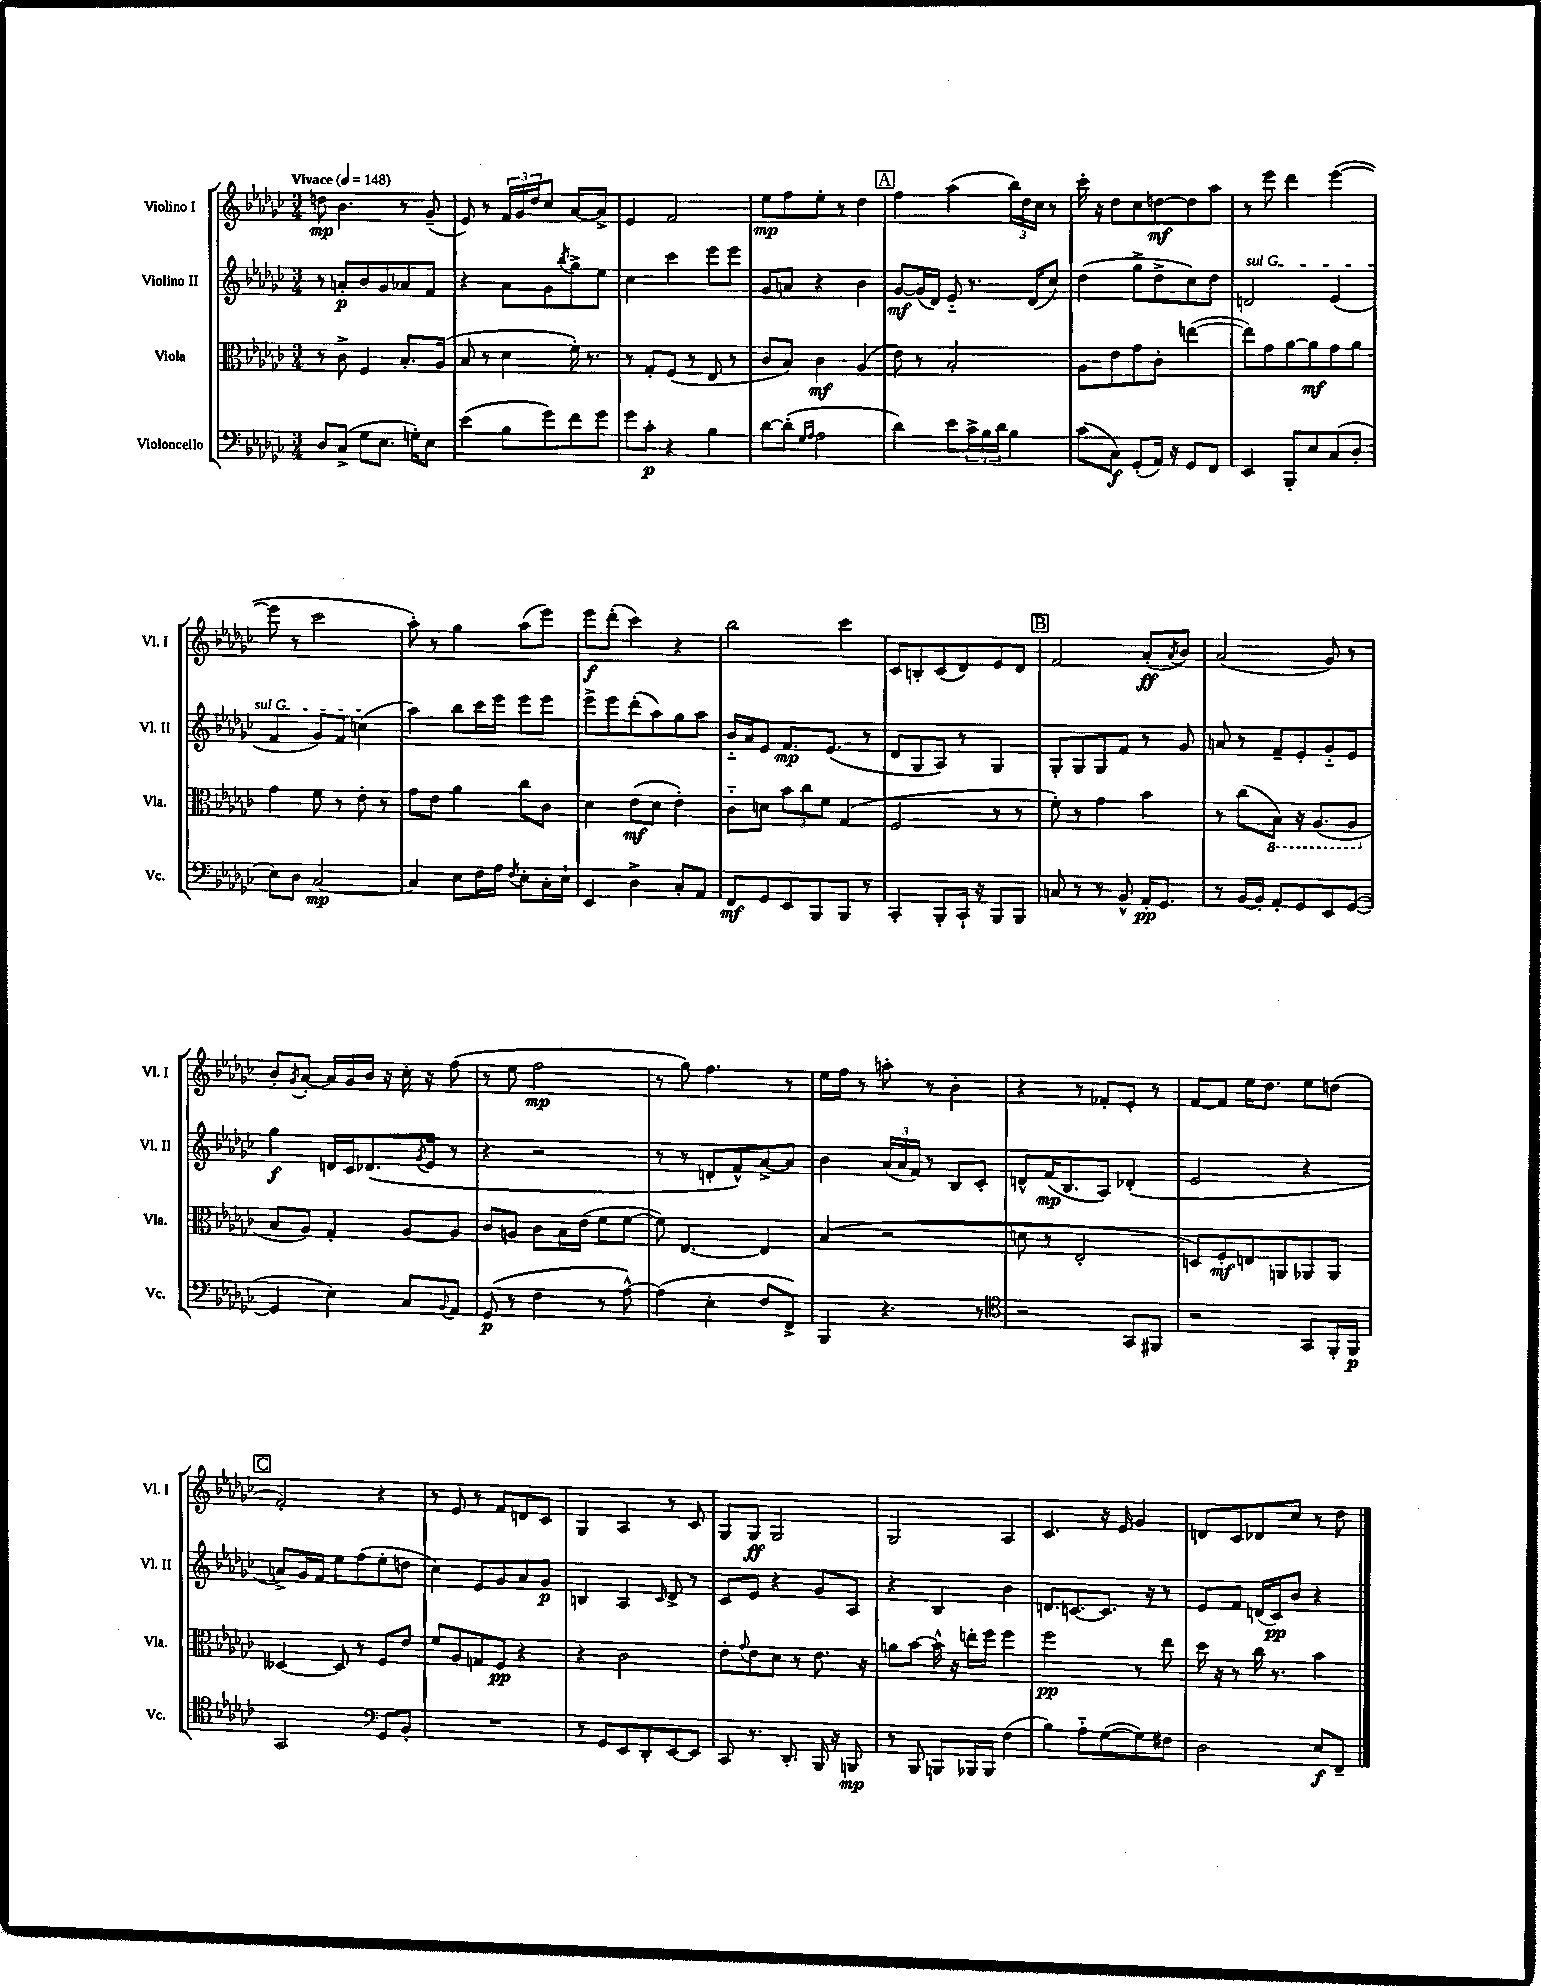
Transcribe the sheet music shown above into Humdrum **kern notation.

**kern	**dynam	**kern	**dynam	**kern	**dynam	**kern	**dynam
*part4	*part4	*part3	*part3	*part2	*part2	*part1	*part1
*staff4	*staff4	*staff3	*staff3	*staff2	*staff2	*staff1	*staff1
*I"Violoncello	*	*I"Viola	*	*I"Violino II	*	*I"Violino I	*
*I'Vc.	*	*I'Vla.	*	*I'Vl. II	*	*I'Vl. I	*
*clefF4	*	*clefC3	*	*clefG2	*	*clefG2	*
*k[b-e-a-d-g-c-]	*	*k[b-e-a-d-g-c-]	*	*k[b-e-a-d-g-c-]	*	*k[b-e-a-d-g-c-]	*
*M3/4	*	*M3/4	*	*M3/4	*	*M3/4	*
*MM148	*	*MM148	*	*MM148	*	*MM148	*
=1	=1	=1	=1	=1	=1	=1	=1
!	!	!	!	!	!	!LO:TX:a:B:t=Vivace	!
8D-/L	.	8r	.	8r	.	8ddn\	mp
(8C-^/J	.	8c-^\	.	8an'/L	p	4.b-\	.
8G-\L	.	4F/	.	8b-/	.	.	.
8.E-\J	.	.	.	8g-/	.	.	.
.	.	8.B-'/L	.	8a-X/	.	8r	.
16Gn'\KL)	.	.	.	.	.	.	.
8E-\J	.	.	.	8f/J	.	(8g-~/	.
.	.	(16A-/Jk	.	.	.	.	.
=2	=2	=2	=2	=2	=2	=2	=2
(4e-\	.	8B-/	.	4r	.	8e-/)	.
.	.	8r	.	.	.	8r	.
8B-\L	.	4d-\	.	8a-\L	.	24f/LL	.
.	.	.	.	.	.	24g-/	.
.	.	.	.	.	.	24dd-/J	.
8g-\)	.	.	.	8g-\	.	8cc-/J	.
.	.	.	.	8qbb-/	.	.	.
8f\	.	16f'\)	.	8gg-^\	.	[8a-/L	.
.	.	8.r	.	.	.	.	.
8g-\J	.	.	.	8ee-\J	.	8a-^/J]	.
=3	=3	=3	=3	=3	=3	=3	=3
8g-\L	.	8r	.	4cc-\	.	4e-/	.
8c-'\J	p	8G-'/L	.	.	.	.	.
4r	.	(8F/J	.	4ccc-\	.	2f/	.
.	.	8r	.	.	.	.	.
4B-\	.	8E-/	.	8eee-\L	.	.	.
.	.	8r	.	8eee-\J	.	.	.
=4	=4	=4	=4	=4	=4	=4	=4
[8d-\L	.	8c-/L	.	8g-/L	.	8ee-\L	mp
(8d-'\J]	.	8B-/J)	.	8an/J	.	8ff\	.
16qqG-/LL	.	.	.	.	.	.	.
16qqA-/JJ	.	.	.	.	.	.	.
2A-\	.	4c-\	mf	4r	.	8ee-'\J	.
.	.	.	.	.	.	8r	.
.	.	(4A-/	.	4b-\	.	4dd-\	.
!!LO:REH:place=s1:t=A
=5	=5	=5	=5	=5	=5	=5	=5
4d-\)	.	8e-\)	.	[8g-/L	mf	4ff\	.
.	.	8r	.	(16g-/L]	.	.	.
.	.	.	.	16d-/JJ)	.	.	.
8e-\L	.	2B-'/	.	8e-/	.	(4aa-\	.
24c-^\L	.	.	.	8.r	.	.	.
24B-\	.	.	.	.	.	.	.
24d-\JJ	.	.	.	.	.	.	.
4B-\	.	.	.	.	.	24bb-\LL)	.
.	.	.	.	.	.	24dd-\	.
.	.	.	.	(16d-/KL	.	.	.
.	.	.	.	.	.	24cc-\JJ	.
.	.	.	.	8cc-/J)	.	8r	.
=6	=6	=6	=6	=6	=6	=6	=6
(8c-\L	.	8A-\L	.	(4dd-\	.	16ccc-'\	.
.	.	.	.	.	.	16r	.
8C-\J)	f	8e-\	.	.	.	8dd-\L	.
(8GG-'/L	.	8g-\	.	8gg-^\L	.	8cc-\	.
16AA-/Jk)	.	8c-'\J	.	8dd-^\	.	[8ddn\	mf
16r	.	.	.	.	.	.	.
8GG-/L	.	([4een\	.	8cc-\)	.	8dd\]	.
8FF/J	.	.	.	8dd-\J	.	8aa-\J	.
=7	=7	=7	=7	=7	=7	=7	=7
!	!	!	!	!LO:TX:a:i:t=sul G	!	!	!
4EE-/	.	8ee\L])	.	2dn/	.	8r	.
.	.	8g-\	.	.	.	8eee-\	.
8BBB-'/L	.	[8a-\	.	.	.	4ddd-\	.
8E-/	.	8a-\]	mf	.	.	.	.
(8C-/	.	8g-\	.	(4e-/	.	([4eee-\	.
8D-'/J	.	8a-\J	.	.	.	.	.
!!LO:LB:g=z
=8	=8	=8	=8	=8	=8	=8	=8
8E-\L)	.	4g-\	.	4f/	.	8eee-\]	.
8D-\J	.	.	.	.	.	8r	.
[2C-/	mp	8f\	.	8g-/L)	.	2ccc-\	.
.	.	8r	.	8f/J	.	.	.
.	.	8e-'\	.	(4ccn\	.	.	.
.	.	8r	.	.	.	.	.
=9	=9	=9	=9	=9	=9	=9	=9
4C-/]	.	8g-\L	.	4aa-\)	.	8aa-'\)	.
.	.	8e-\J	.	.	.	8r	.
8E-\L	.	4a-\	.	8bb-\L	.	4gg-\	.
16F\L	.	.	.	16ccc-\L	.	.	.
16A-\JJ	.	.	.	16eee-\JJ	.	.	.
8qF/	.	.	.	.	.	.	.
8E-'\L	.	8cc-\L	.	8eee-\L	.	(8aa-\L	.
16C-'\L	.	8c-\J	.	8eee-\J	.	8eee-\J)	.
16E-`\JJ	.	.	.	.	.	.	.
=10	=10	=10	=10	=10	=10	=10	=10
4EE-/	.	4d-\	.	8eee-^\L	.	8eee-\L	f
.	.	.	.	8eee-\	.	(8ddd-'\J	.
4D-^\	.	(8e-\L	mf	(8ddd-'\	.	4ccc-\)	.
.	.	8d-\J	.	8aa-\)	.	.	.
8C-'/L	.	4e-'\)	.	8gg-\	.	4r	.
8AA-/J	.	.	.	8aa-\J	.	.	.
=11	=11	=11	=11	=11	=11	=11	=11
8FF/L	mf	8c-\L	.	16b-/LL	.	2bb-\	.
.	.	.	.	16a-/J	.	.	.
8GG-/	.	8dn\J	.	8e-/J	.	.	.
8EE-/	.	12b-\L	.	8.f/L	mp	.	.
.	.	12cc-\	.	.	.	.	.
8BBB-/	.	.	.	.	.	.	.
.	.	12f\J	.	.	.	.	.
.	.	.	.	(8.e-/J	.	.	.
8BBB-/J	.	(4G-/	.	.	.	4ccc-\	.
8r	.	.	.	8r	.	.	.
=12	=12	=12	=12	=12	=12	=12	=12
4CC-'/	.	2F/	.	8d-/L	.	8c-/L	.
.	.	.	.	8G-/	.	8Bn'/	.
8BBB-'/L	.	.	.	8A-/J)	.	(8c-/	.
16CC-`/Jk	.	.	.	8r	.	8d-/)	.
16r	.	.	.	.	.	.	.
8BBB-/L	.	8r	.	4G-/	.	8e-/	.
8BBB-/J	.	8r	.	.	.	8d-/J	.
!!LO:REH:place=s1:t=B
=13	=13	=13	=13	=13	=13	=13	=13
8Cn/	.	8f'\)	.	8G-'/L	.	2f/	.
8r	.	8r	.	8G-/	.	.	.
8r	.	4g-\	.	8G-/	.	.	.
8BB-^^/	.	.	.	8f/J	.	.	.
16AA-'/KL	pp	4b-\	.	8r	.	(8a-'/L	ff
8.GG-/J	.	.	.	.	.	.	.
.	.	.	.	.	.	8qa-/	.
.	.	.	.	8g-/	.	8b-/J)	.
=14	=14	=14	=14	=14	=14	=14	=14
8r	.	8r	.	8an/	.	(2a-/	.
[16BB-/LL	.	(8cc-\L	.	8r	.	.	.
16BB-'/JJ]	.	.	.	.	.	.	.
*	*	*8ba	*	*	*	*	*
8AA-'/L	.	8BB-\J)	.	8f~/L	.	.	.
8GG-/	.	16r	.	8e-'/	.	.	.
.	.	(8.AA-/L	.	.	.	.	.
8EE-/	.	.	.	8g-/	.	8g-/)	.
([8GG-/J	.	8AA-/J	.	8e-/J	.	8r	.
!!LO:LB:g=z
=15	=15	=15	=15	=15	=15	=15	=15
*	*	*X8ba	*	*	*	*	*
4GG-/]	.	8B-/L	.	4gg-\	f	8b-'/L	.
.	.	.	.	.	.	8qg-/	.
.	.	8A-/J)	.	.	.	[8a-'/J	.
4E-\)	.	4G-'/	.	16dn/LL	.	16a-/LL]	.
.	.	.	.	16c-/J	.	16g-/	.
.	.	.	.	(8.d-X/	.	16b-/JJ	.
.	.	.	.	.	.	16r	.
8C-/L	.	[8A-/L	.	.	.	16cc-'\	.
.	.	.	.	8qg-/	.	.	.
.	.	.	.	16e-/Jk	.	16r	.
8qqBB-/	.	.	.	.	.	.	.
8AA-/J	.	8A-/J]	.	8r	.	(8ff\	.
=16	=16	=16	=16	=16	=16	=16	=16
(8GG-/	p	8c-/L	.	4r	.	8r	.
8r	.	8An/J	.	.	.	8ee-\	.
4F\	.	8c-\L	.	2r	.	2ff\	mp
.	.	16B-\L	.	.	.	.	.
.	.	(16e-\JJ	.	.	.	.	.
8r	.	8f\L	.	.	.	.	.
[8A-^^\)	.	[8f\J	.	.	.	.	.
=17	=17	=17	=17	=17	=17	=17	=17
(4A-\]	.	8f\])	.	8r	.	8r	.
.	.	[4.E-/	.	8r	.	8gg-\)	.
4E-'\	.	.	.	8dn'/L	.	4.ff\	.
.	.	.	.	8f^^/)	.	.	.
8F/L	.	4E-/]	.	[8a-^/	.	.	.
8FF^/J)	.	.	.	8a-/J]	.	8r	.
=18	=18	=18	=18	=18	=18	=18	=18
4BBB-/	.	(4B-/	.	4b-\	.	16ee-\LL	.
.	.	.	.	.	.	16ff\JJ	.
.	.	.	.	.	.	8r	.
4.r	.	2r	.	(24a-/LL	.	8aan'\	.
.	.	.	.	24a-/	.	.	.
.	.	.	.	24f/JJ)	.	.	.
.	.	.	.	8r	.	8r	.
.	.	.	.	8B-/L	.	4b-'\	.
8r	.	.	.	8c-'/J	.	.	.
=19	=19	=19	=19	=19	=19	=19	=19
*clefC4	*	*	*	*	*	*	*
2r	.	8dn\	.	8dn^^/L	.	4r	.
.	.	8r	.	(16f/K	mp	.	.
.	.	.	.	8.B-/	.	.	.
.	.	2E-'/	.	.	.	8r	.
.	.	.	.	8A-/J)	.	8f-X'/L	.
8GG-/L	.	.	.	(4d-X'/	.	8e-'/J	.
8FF#X/J	.	.	.	.	.	8r	.
=20	=20	=20	=20	=20	=20	=20	=20
2r	.	8Dn/L)	.	2e-/	.	[8f/L	.
.	.	8F'/	mf	.	.	8f/J]	.
.	.	8En/	.	.	.	16ee-\KL	.
.	.	.	.	.	.	8.dd-\J	.
.	.	8AAn/	.	.	.	.	.
8GG-/L	.	8AA-X/	.	4r	.	8ee-\L	.
16FF'/L	.	8AA-/J	.	.	.	(8ddn\J	.
16FF/JJ	p	.	.	.	.	.	.
!!LO:LB:g=z
!!LO:REH:place=s1:t=C
=21	=21	=21	=21	=21	=21	=21	=21
2GG-/	.	[4D--X/	.	8an^/L)	.	2f'/)	.
.	.	.	.	16g-/L	.	.	.
.	.	.	.	16f/JJ	.	.	.
.	.	8D--/]	.	8ee-\L	.	.	.
.	.	8r	.	(8ff\	.	.	.
*clefF4	*	*	*	*	*	*	*
8GG-/L	.	8F/L	.	8ee-'\	.	4r	.
8BB-'/J	.	8e-/J	.	8ddn\J	.	.	.
=22	=22	=22	=22	=22	=22	=22	=22
2.r	.	8f/L	.	4cc-\)	.	8r	.
.	.	8A-/	.	.	.	8e-/	.
.	.	8Gn/	.	8e-/L	.	8r	.
.	.	8F/J	pp	8g-/	.	8f/L	.
.	.	4r	.	8a-/	.	8dn/	.
.	.	.	.	8g-/J	p	8c-/J	.
=23	=23	=23	=23	=23	=23	=23	=23
8r	.	4r	.	4Bn/	.	4G-/	.
8GG-/L	.	.	.	.	.	.	.
8EE-/	.	2c-\	.	4A-/	.	4A-/	.
8DD-'/	.	.	.	.	.	.	.
.	.	.	.	16qqc-/	.	.	.
[8EE-/	.	.	.	8d-^/	.	8r	.
8EE-/J]	.	.	.	8r	.	8c-/	.
=24	=24	=24	=24	=24	=24	=24	=24
8CC-/	.	8e-'\L	.	8c-/L	.	8G-/L	.
.	.	8qqg-/	.	.	.	.	.
8.r	.	8e-\	.	8e-/J	.	8G-/J	ff
.	.	8d-\J	.	4r	.	2G-/	.
8.DD-'/	.	.	.	.	.	.	.
.	.	8r	.	.	.	.	.
16BBB-/	.	8.e-\	.	8g-/L	.	.	.
16r	.	.	.	.	.	.	.
8BBBn/	mp	.	.	8A-/J	.	.	.
.	.	16r	.	.	.	.	.
=25	=25	=25	=25	=25	=25	=25	=25
8r	.	8an\L	.	4r	.	2G-/	.
8BBB-/	.	[8b-\J	.	.	.	.	.
8BBBn/L	.	16b-^^\]	.	4B-/	.	.	.
.	.	16r	.	.	.	.	.
16BBB-X/L	.	16een'\LL	.	.	.	.	.
16BBB-/JJ	.	16ff\JJ	.	.	.	.	.
(4F\	.	4ff\	.	4b-\	.	4A-/	.
=26	=26	=26	=26	=26	=26	=26	=26
4B-\)	.	2ff\	pp	8.dn/L	.	4.c-/	.
.	.	.	.	[8.cn/	.	.	.
8A-\L	.	.	.	.	.	.	.
([8G-\	.	.	.	8.c/J]	.	16r	.
.	.	.	.	.	.	16e-/	.
8G-\])	.	8r	.	.	.	4g-/	.
.	.	.	.	16r	.	.	.
8F#X\J	.	8ee-\	.	8r	.	.	.
=27	=27	=27	=27	=27	=27	=27	=27
2D-\	.	16dd-\	.	8e-/L	.	8dn/L	.
.	.	16r	.	.	.	.	.
.	.	8r	.	8f/J	.	8c-/	.
.	.	16cc-\	.	(16dn/LL	.	8d-X/	.
.	.	8.r	.	16c-/J)	pp	.	.
.	.	.	.	8b-/J	.	8cc-/J	.
8E-/L	f	4b-\	.	4r	.	8r	.
8FF~/J	.	.	.	.	.	8dd-\	.
==	==	==	==	==	==	==	==
*-	*-	*-	*-	*-	*-	*-	*-
